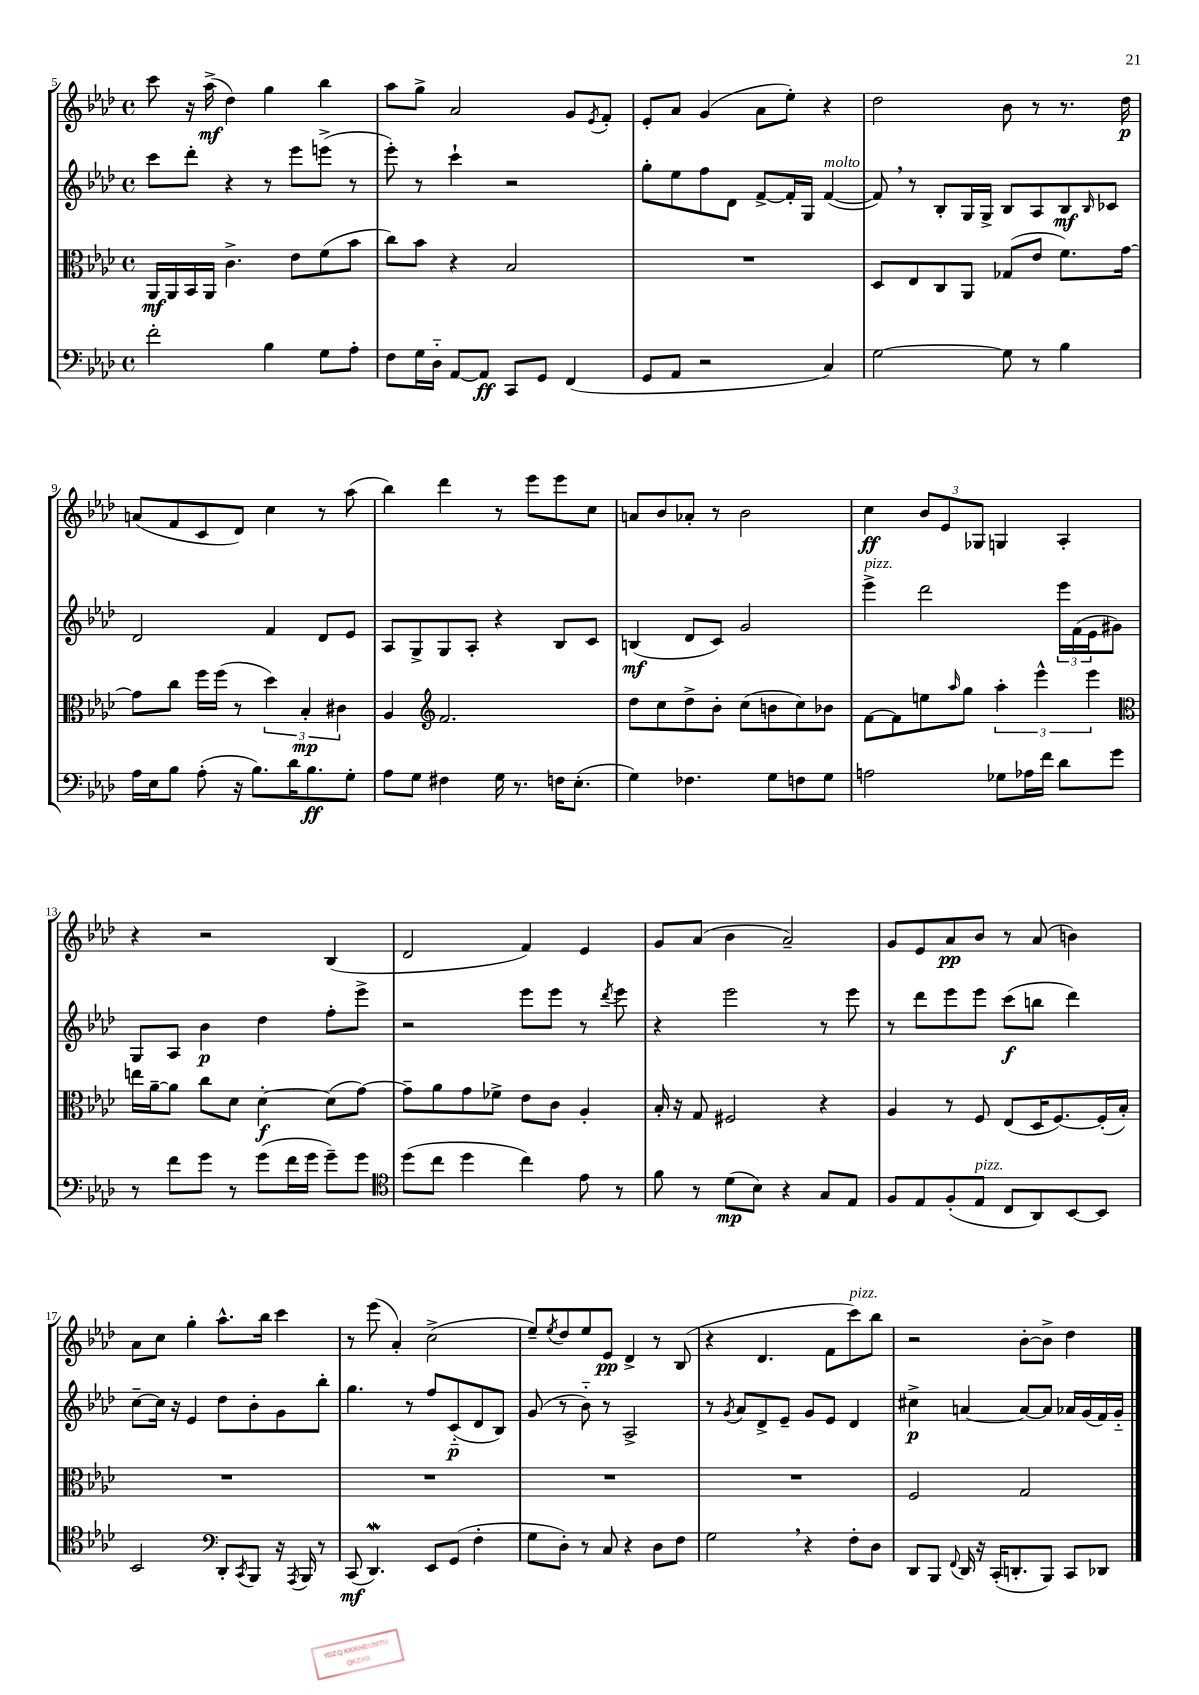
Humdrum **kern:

**kern	**kern	**kern	**kern
*staff4	*staff3	*staff2	*staff1
*clefF4	*clefC3	*clefG2	*clefG2
*k[b-e-a-d-]	*k[b-e-a-d-]	*k[b-e-a-d-]	*k[b-e-a-d-]
*M4/4	*M4/4	*M4/4	*M4/4
*met(c)	*met(c)	*met(c)	*met(c)
2f'\	16AA-/LL	8ccc\L	8ccc\
.	16AA-/	.	.
.	16BB-/	8ddd-'\J	16r
.	16AA-/JJ	.	(16aa-^\
.	4.c^\	4r	4dd-\)
4B-\	.	8r	4gg\
.	8e-\L	8eee-\L	.
8G\L	(8f\	(8eee^\J	4bb-\
8A-'\J	8b-\J	8r	.
=	=	=	=
8F\L	8cc\L)	8eee-'\)	8aa-\L
16G\L	8b-\J	8r	8gg^\J
16D-'~\JJ	.	.	.
[8AA-/L	4r	4ccc`\	2a-/
8AA-/]J	.	.	.
8CC/L	2B-/	2r	.
8GG/J	.	.	.
(4FF/	.	.	8g/L
.	.	.	8qe-/
.	.	.	8f'/J
=	=	=	=
8GG/L	1r	8gg'\L	8e-'/L
8AA-/J	.	8ee-\	8a-/J
2r	.	8ff\	(4g/
.	.	8d-\J	.
.	.	[8f^/L	8a-\L
.	.	16f'/]L	8ee-'\J)
.	.	16G/JJ	.
4C/)	.	([4f/	4r
=	=	=	=
[2G\	8D-/L	8f/])	2dd-\
.	8E-/	8r	.
.	8C/	8B-'/L	.
.	8AA-/J	16G/L	.
.	.	16G^/JJ	.
8G\]	(8G-/L	8B-/L	8b-\
8r	8e-/J	8A-/	8r
4B-\	8.f\L)	8B-/	8.r
.	.	16qqB-/	.
.	.	8c-/J	.
.	[16g\Jk	.	16dd-\
=	=	=	=
16A-\LL	8g\]L	2d-/	(8a/L
16E-\J	.	.	.
8B-\J	8cc\J	.	8f/
(8A-'\	16ff\LL	.	8c/
.	(16ff\JJ	.	.
16r	8r	.	8d-/J)
8.B-\L)	.	.	.
.	6dd-\)	4f/	4cc\
16d-\K	.	.	.
.	6B-'/	.	.
8.B-\	.	.	.
.	.	8d-/L	8r
.	6c#\	.	.
8G'\J	.	8e-/J	(8aa-\
=	=	=	=
8A-\L	4A-/	8A-/L	4bb-\)
8G\J	.	8G^/	.
*	*clefG2	*	*
4F#\	2.f/	8G/	4ddd-\
.	.	8A-'/J	.
16G\	.	4r	8r
8.r	.	.	.
.	.	.	8eee-\L
16F\LK	.	8B-/L	8eee-\
(8.E-'\J	.	.	.
.	.	8c/J	8cc\J
=	=	=	=
4G\)	8dd-\L	(4B/	8a/L
.	8cc\	.	8b-/
4.F-\	8dd-^\	8d-/L	8a-'/J
.	8b-'\J	8c/J)	8r
.	(8cc\L	2g/	2b-\
8G\L	8b\	.	.
8F\	8cc\)	.	.
8G\J	8b-\J	.	.
=	=	=	=
2A\	[8f\L	4eee-^\	4cc\
.	8f\]	.	.
.	8ee\	2ddd-\	12b-/L
.	.	.	12e-/
.	16qqaa-/	.	.
.	8gg\J	.	.
.	.	.	12G-/J
8G-\L	6aa-'\	.	4G/
16A-\L	.	.	.
.	6eee-^^\	.	.
16f\JJ	.	.	.
8d-\L	.	24eee-\LL	4A-'/
.	.	(24f\	.
.	6eee-\	24e-\J	.
8g\J	.	8g#\J)	.
=	=	=	=
*	*clefC3	*	*
8r	16ee\LL	8G/L	4r
.	[16a-~\J	.	.
8f\L	8a-\]J	8A-/J	.
8g\J	8cc\L	4b-\	2r
8r	8d-\J	.	.
(8g\L	[4d-'\	4dd-\	.
16f\L	.	.	.
16g\JJ	.	.	.
8g~\L)	(8d-\]L	8ff'\L	(4B-/
8g\J	[8g\J)	8eee-^\J	.
=	=	=	=
*clefC4	*	*	*
(8dd-\L	8g~\]L	2r	2d-/
8cc\J	8a-\	.	.
4dd-\	8g\	.	.
.	8f-^\J	.	.
4cc\)	8e-\L	8eee-\L	4f/)
.	8c\J	8eee-\J	.
8e-\	4A-'/	8r	4e-/
.	.	8qddd-/	.
8r	.	8eee-\	.
=	=	=	=
8f\	16B-'/	4r	8g/L
.	16r	.	.
8r	8G/	.	(8a-/J
(8d-\L	2F#/	2eee-\	4b-\
8B-\J)	.	.	.
4r	.	.	2a-~/)
8G/L	4r	8r	.
8E-/J	.	8eee-\	.
=	=	=	=
8F/L	4A-/	8r	8g/L
8E-/	.	8ddd-\L	8e-/
(8F'/	8r	8eee-\	8a-/
8E-/J	8F/	8eee-\J	8b-/J
8C/L	(8E-/L	(8ccc\L	8r
8AA-/)	16D-/K	8bb\J	(8a-/
.	[8.F/)	.	.
[8BB-/	.	4ddd-\)	4b\)
8BB-/]J	(16F'/]L	.	.
.	16B-'/JJ)	.	.
=	=	=	=
2BB-/	1r	[8cc~\L	8a-\L
.	.	16cc\]Jk	8cc\J
.	.	16r	.
.	.	4e-/	4gg'\
*clefF4	*	*	*
8DD-'/L	.	8dd-\L	8.aa-^^\L
8qCC/	.	.	.
8BBB-/J	.	8b-'\	.
.	.	.	16bb-\Jk
16r	.	8g\	4ccc\
8qAAA-/	.	.	.
16BBB-/	.	.	.
8r	.	8bb-'\J	.
=	=	=	=
(8CC/	1r	4.gg\	8r
4.DD-/)	.	.	(8eee-\
.	.	.	4a-'/)
.	.	8r	.
8EE-/L	.	8ff/L	(2cc^\
(8GG/J	.	(8c'~/	.
4F'\	.	8d-/	.
.	.	8B-/J)	.
=	=	=	=
8G\L	1r	(8g/	8ee-~/L)
.	.	.	8qee-/
8D-'\J)	.	8r	8dd-/
8r	.	8b-'~\)	8ee-/
8C/	.	8r	8e-/J
4r	.	2A-^/	4d-^/
8D-\L	.	.	8r
8F\J	.	.	(8B-/
=	=	=	=
2G\	1r	8r	4r
.	.	8qg/	.
.	.	8a-/L	.
.	.	8d-^/	4.d-/
.	.	8e-~/J	.
4r	.	8g/L	.
.	.	8e-/J	8f\L
8F'\L	.	4d-/	8ccc\)
8D-\J	.	.	8bb-\J
=	=	=	=
8DD-/L	2F/	4cc#^\	2r
8BBB-/J	.	.	.
8qqFF/	.	.	.
16DD-/	.	[4a/	.
16r	.	.	.
(16CC'/LK	.	.	.
8.DD'/	.	.	.
.	2G/	8a/_L	[8b-'\L
8BBB-/J)	.	8a/]J	8b-^\]J
8CC/L	.	16a-/LL	4dd-\
.	.	(16g/	.
8DD-/J	.	16f/)	.
.	.	16g'~/JJ	.
==	==	==	==
*-	*-	*-	*-
